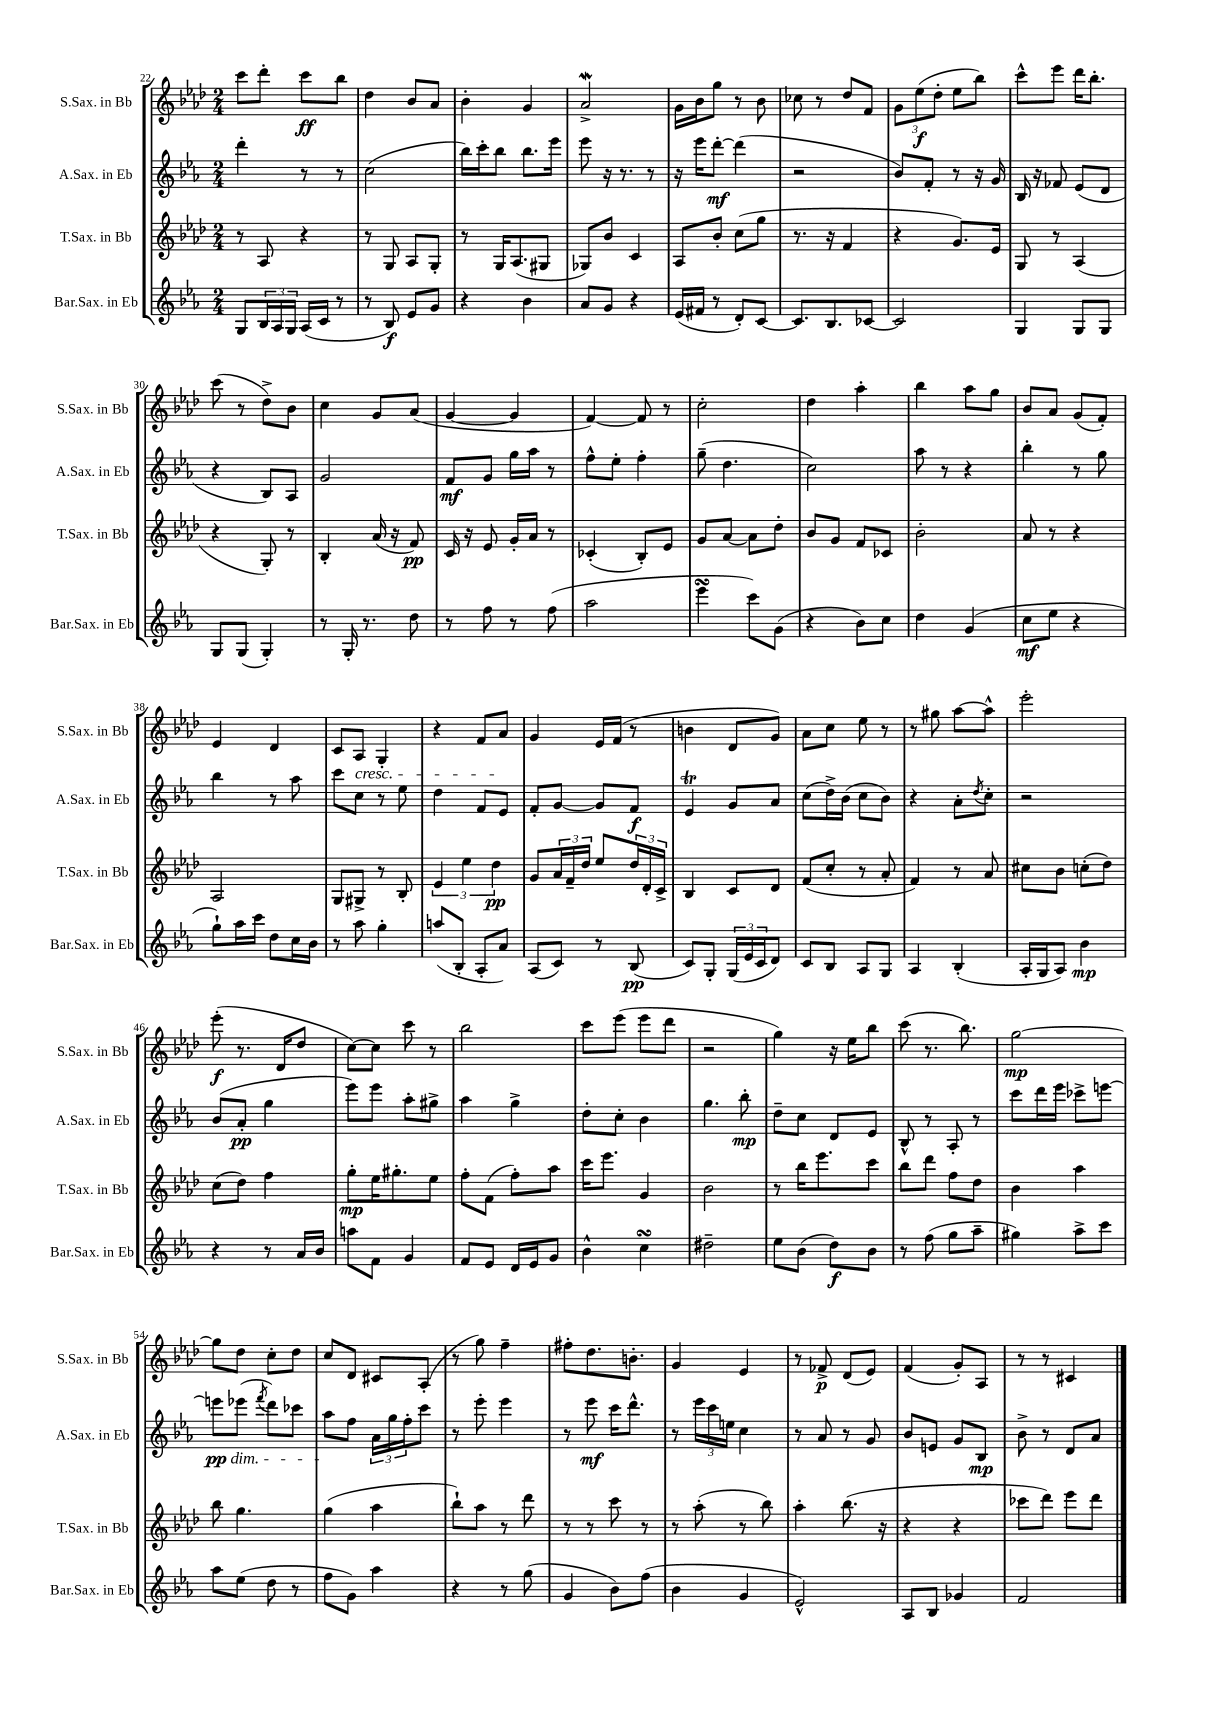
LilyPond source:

<<
\new StaffGroup <<
\new Staff = "s0" \with { instrumentName = "S.Sax. in Bb" shortInstrumentName = "S.Sax. in Bb" } {
    \clef treble \key aes \major \numericTimeSignature \time 2/4
    c'''8 des'''8-. c'''8\ff bes''8 |
    des''4 bes'8 aes'8 |
    bes'4-. g'4 |
    aes'2->\mordent |
    g'16 bes'16 g''8 r8 bes'8 |
    ces''8 r8 des''8 f'8 |
    \tuplet 3/2 { g'8 ees''8\f( des''8-. } ees''8 bes''8) |
    c'''8-^ ees'''8 des'''16 bes''8.-. |
    c'''8( r8 des''8->) bes'8 |
    c''4 g'8 aes'8( |
    g'4~ g'4 |
    f'4~) f'8 r8 |
    c''2-. |
    des''4 aes''4-. |
    bes''4 aes''8 g''8 |
    bes'8 aes'8 g'8( f'8-.) |
    ees'4 des'4 |
    c'8 aes8\cresc g4-. |
    r4 f'8 aes'8\! |
    g'4 ees'16 f'16( r8 |
    b'4 des'8 g'8) |
    aes'8 c''8 ees''8 r8 |
    r8 gis''8 aes''8~ aes''8-^ |
    ees'''2-. |
    ees'''8-.\f( r8. des'16 des''8 |
    c''8~) c''8 c'''8 r8 |
    bes''2 |
    c'''8 ees'''8( ees'''8 des'''8 |
    r2 |
    g''4) r16 ees''16 bes''8 |
    c'''8( r8. bes''8.) |
    g''2~\mp |
    g''8 des''8 c''8-. des''8 |
    c''8 des'8 cis'8 aes8-.( |
    r8 g''8) f''4-- |
    fis''8-. des''8. b'8.-. |
    g'4 ees'4 |
    r8 fes'8->\p des'8( ees'8) |
    f'4( g'8-.) aes8 |
    r8 r8 cis'4 \bar "|." |
}
\new Staff = "s1" \with { instrumentName = "A.Sax. in Eb" shortInstrumentName = "A.Sax. in Eb" } {
    \clef treble \key ees \major \numericTimeSignature \time 2/4
    d'''4-. r8 r8 |
    c''2( |
    bes''16) c'''16-. bes''8 bes''8. ees'''16 |
    ees'''8 r16 r8. r8 |
    r16 ees'''16 d'''8~-.\mf d'''4( |
    r2 |
    bes'8) f'8-. r8 r16 g'16 |
    bes16 r16 fes'8 ees'8( d'8 |
    r4 bes8) aes8 |
    g'2 |
    f'8\mf g'8 g''16 aes''16 r8 |
    f''8-^ ees''8-. f''4-. |
    g''8--( d''4. |
    c''2) |
    aes''8 r8 r4 |
    bes''4-. r8 g''8 |
    bes''4 r8 aes''8 |
    c'''8 c''8 r8 ees''8 |
    d''4 f'8 ees'8 |
    f'8-. g'8~ g'8 f'8\f |
    ees'4\trill g'8 aes'8 |
    c''8( d''16->) bes'16( c''8 bes'8) |
    r4 aes'8-. \acciaccatura { d''8 } c''8-. |
    r2 |
    bes'8( aes'8-.\pp g''4 |
    ees'''8) ees'''8 aes''8-. gis''8-> |
    aes''4 g''4-> |
    d''8-. c''8-. bes'4 |
    g''4. bes''8-.\mp |
    d''8-- c''8 d'8 ees'8 |
    bes8-^ r8 aes8-. r8 |
    c'''8 d'''16 ees'''16 ces'''8-> e'''8~ |
    e'''8\pp\dim ees'''8( \acciaccatura { f'''8 } d'''8) ces'''8 |
    aes''8\! f''8 \tuplet 3/2 { aes'16 g''16 f''16-. } c'''8 |
    r8 ees'''8-. ees'''4 |
    r8 ees'''8\mf c'''16 d'''8.-^ |
    r8 \tuplet 3/2 { ees'''16 c'''16 e''16 } c''4 |
    r8 aes'8 r8 g'8 |
    bes'8 e'8 g'8 bes8\mp |
    bes'8-> r8 d'8 aes'8 \bar "|." |
}
\new Staff = "s2" \with { instrumentName = "T.Sax. in Bb" shortInstrumentName = "T.Sax. in Bb" } {
    \clef treble \key aes \major \numericTimeSignature \time 2/4
    r8 aes8 r4 |
    r8 g8 aes8 g8-. |
    r8 g16 aes8.( gis8 |
    ges8) bes'8 c'4 |
    aes8 bes'8-. c''8( g''8 |
    r8. r16 f'4 |
    r4 g'8.) ees'16 |
    g8 r8 aes4( |
    r4 g8-.) r8 |
    bes4-. aes'16( r16 f'8\pp) |
    c'16 r16 ees'8 g'16-. aes'16 r8 |
    ces'4-.( bes8-.) ees'8 |
    g'8 aes'8~ aes'8 des''8-. |
    bes'8 g'8 f'8 ces'8 |
    bes'2-. |
    aes'8 r8 r4 |
    aes2 |
    g8 gis8-> r8 bes8-. |
    \tuplet 3/2 { ees'4 ees''4 des''4\pp } |
    g'8 \tuplet 3/2 { aes'16 f'16-- des''16 } ees''8 \tuplet 3/2 { des''16 des'16-. c'16-> } |
    bes4 c'8 des'8 |
    f'8( c''8-. r8 aes'8-. |
    f'4) r8 aes'8 |
    cis''8 bes'8 c''8-.( des''8) |
    c''8( des''8) f''4 |
    g''8-.\mp ees''16 gis''8.-. ees''8 |
    f''8-. f'8( f''8-.) aes''8 |
    c'''16 ees'''8. g'4 |
    bes'2 |
    r8 bes''16 ees'''8. c'''8 |
    bes''8 des'''8 f''8 des''8 |
    bes'4 aes''4 |
    bes''8 g''4. |
    g''4( aes''4 |
    bes''8-!) aes''8 r8 des'''8 |
    r8 r8 c'''8 r8 |
    r8 aes''8-.( r8 bes''8) |
    aes''4-. bes''8.( r16 |
    r4 r4 |
    ces'''8 des'''8) ees'''8 des'''8 \bar "|." |
}
\new Staff = "s3" \with { instrumentName = "Bar.Sax. in Eb" shortInstrumentName = "Bar.Sax. in Eb" } {
    \clef treble \key ees \major \numericTimeSignature \time 2/4
    g8 \tuplet 3/2 { bes16 aes16 g16 } aes16( c'16 r8 |
    r8 bes8\f) ees'8 g'8 |
    r4 bes'4 |
    aes'8 g'8 r4 |
    ees'16( fis'16 r8 d'8-.) c'8~ |
    c'8. bes8. ces'8~ |
    ces'2 |
    g4 g8 g8 |
    g8 g8( g4-.) |
    r8 g16-. r8. d''8 |
    r8 f''8 r8 f''8( |
    aes''2 |
    ees'''4\turn c'''8) g'8( |
    r4 bes'8) c''8 |
    d''4 g'4( |
    c''8\mf ees''8 r4 |
    g''8-!) aes''16 c'''16 d''8 c''16 bes'16 |
    r8 aes''8 g''4-. |
    a''8( bes8-. aes8-. aes'8) |
    aes8( c'8) r8 bes8\pp( |
    c'8) g8-. \tuplet 3/2 { g16( ees'16 c'16 } d'8) |
    c'8 bes8 aes8 g8 |
    aes4 bes4-.( |
    aes16-. g16 aes8) bes'4\mp |
    r4 r8 aes'16 bes'16 |
    a''8 f'8 g'4 |
    f'8 ees'8 d'16 ees'16 g'8 |
    bes'4-^ c''4\turn |
    dis''2-- |
    ees''8 bes'8( d''8\f) bes'8 |
    r8 f''8( g''8 aes''8-- |
    gis''4) aes''8-> c'''8 |
    aes''8 ees''8( d''8 r8 |
    f''8 g'8) aes''4 |
    r4 r8 g''8( |
    g'4 bes'8) f''8( |
    bes'4 g'4 |
    ees'2-^) |
    aes8 bes8 ges'4 |
    f'2 \bar "|." |
}
>>
>>
\layout { \context { \Score currentBarNumber = #22 } }
